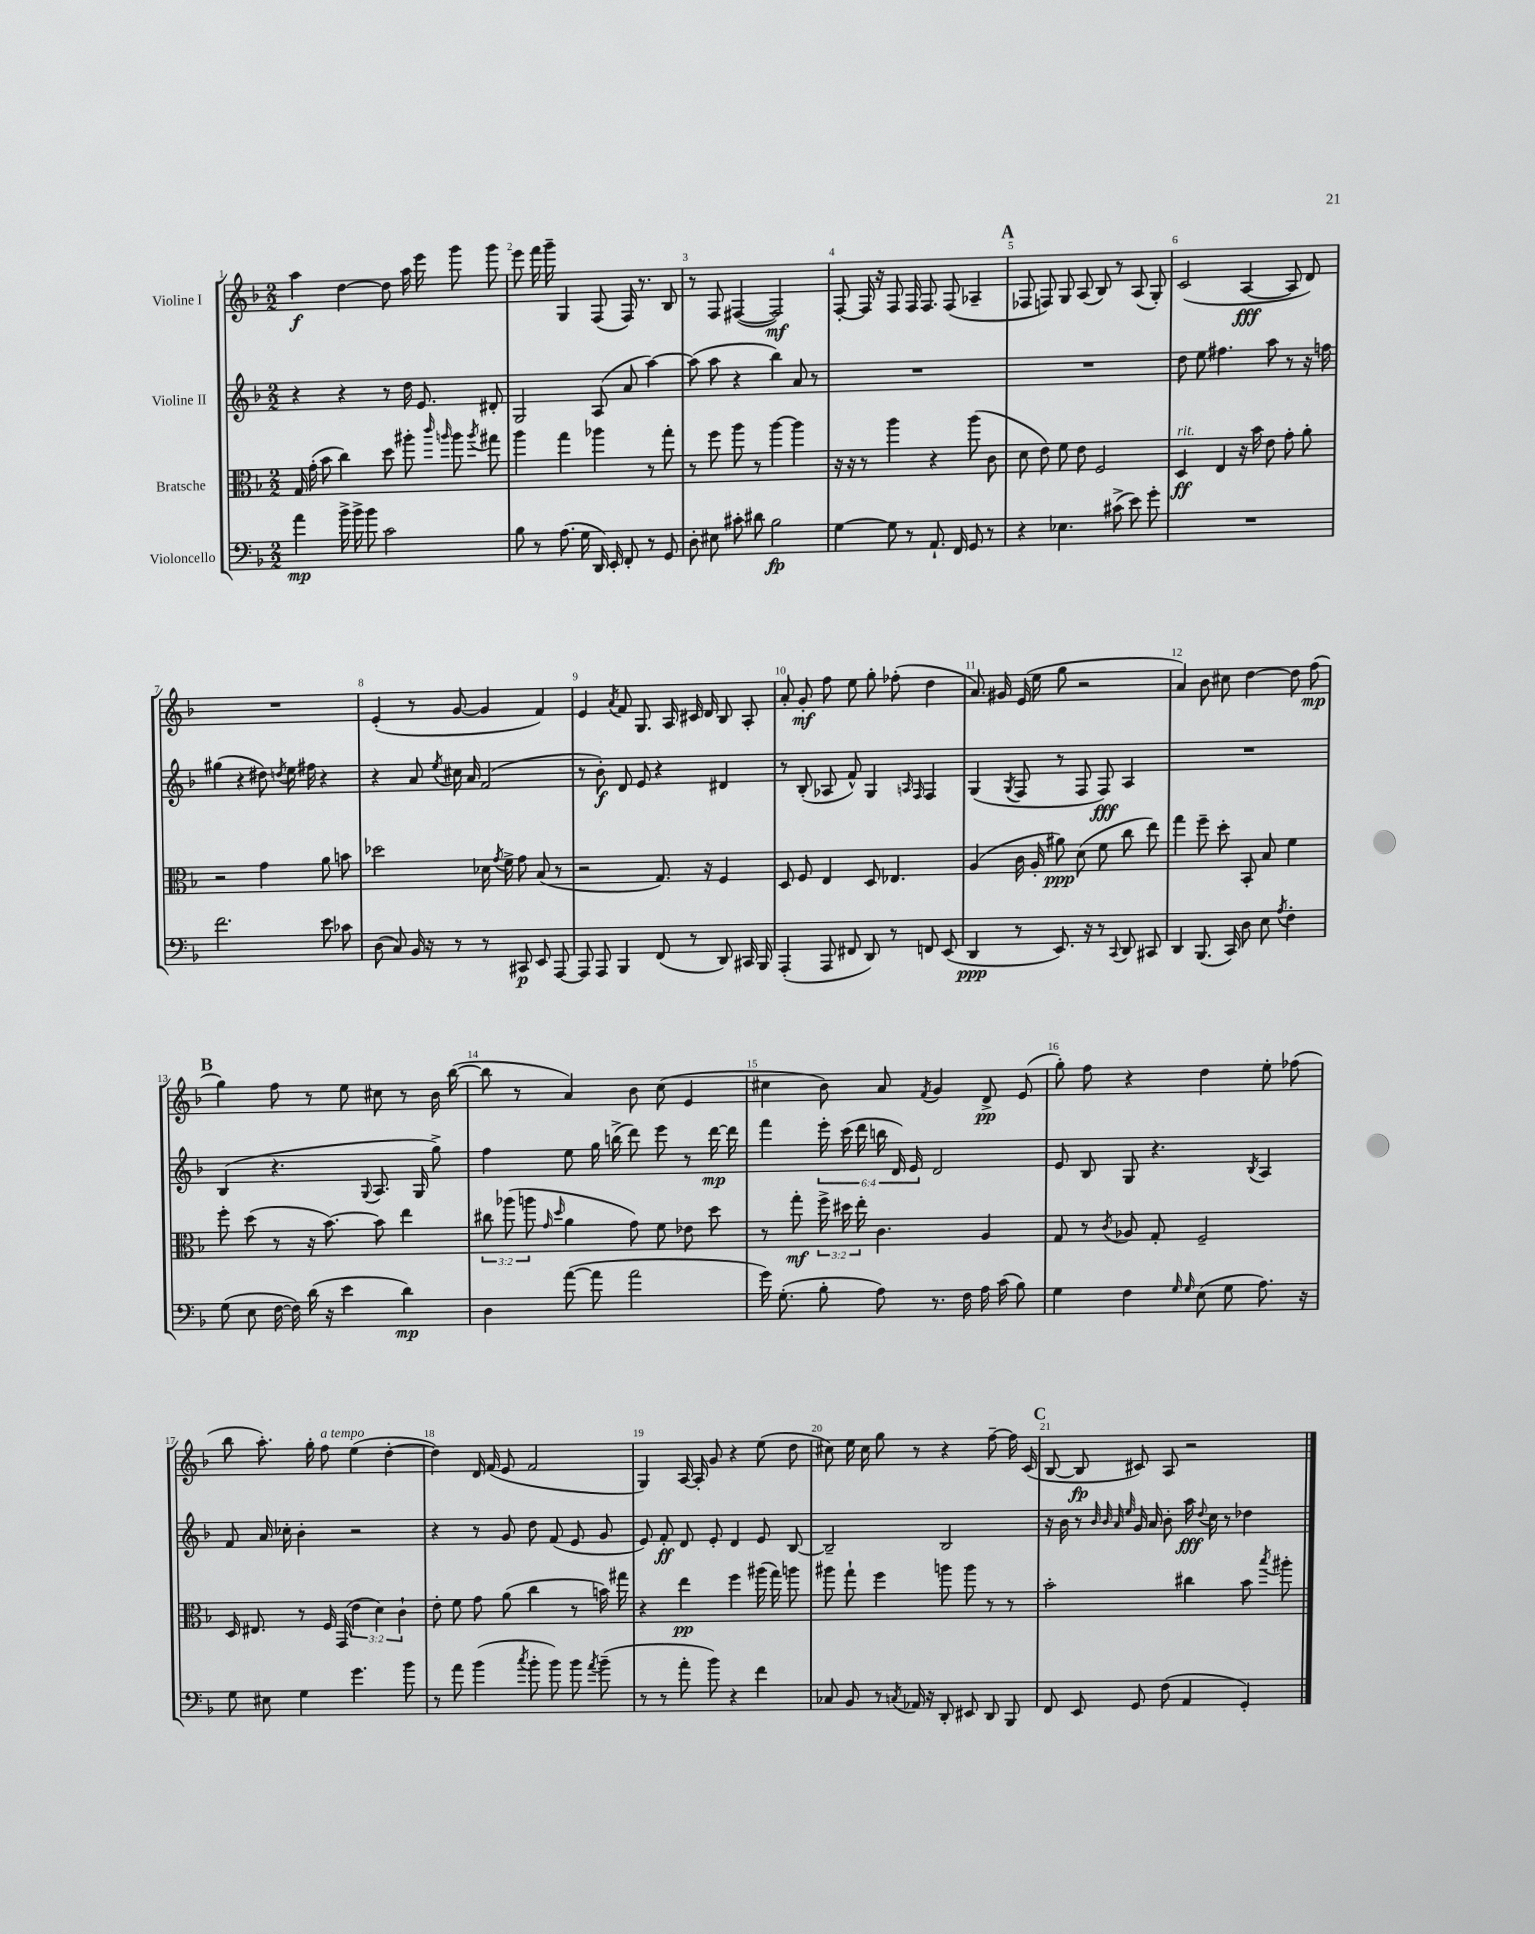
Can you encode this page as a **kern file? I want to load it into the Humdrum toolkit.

**kern	**kern	**kern	**kern
*staff4	*staff3	*staff2	*staff1
*clefF4	*clefC3	*clefG2	*clefG2
*k[b-]	*k[b-]	*k[b-]	*k[b-]
*M2/2	*M2/2	*M2/2	*M2/2
4a	16G	4r	4aa
.	(16g'	.	.
.	8b-	.	.
16b-^	4cc)	4r	[4dd
16b-^	.	.	.
8b-	.	.	.
2c	8dd	8r	8dd]
.	8aa#'	16dd	16aa
.	.	8.e	16eee
.	16qqccc	.	.
.	16qqaa	.	.
.	8aa	.	8ggg
.	8qaa	.	.
.	8gg#	8d#'	8ggg
=	=	=	=
8B-	4aa	2G	8eee
8r	.	.	16fff
.	.	.	16ggg~
(8.A	4gg	.	4G
16G	.	.	.
16DD)	4aa-	(8A	(8F
16EE'	.	.	.
8FF'	.	8a	16F)
.	.	.	8.r
8r	8r	[4aa)	.
8GG	8gg'	.	8B-
=	=	=	=
8D'	8r	(8aa]	8r
8E#	8ff	8aa	8F
8c#'	8aa	4r	([4F#
8d#	8r	.	.
2B-	[4aa	4bb-)	2F#])
.	4aa]	8a	.
.	.	8r	.
=	=	=	=
[4G	16r	1r	[8F'
.	16r	.	.
.	8r	.	16F]
.	.	.	16r
8G]	4aa	.	8F
8r	.	.	16F
.	.	.	8.F
8.AA`	4r	.	.
.	.	.	(8F
16FF	.	.	.
8GG	(8aa	.	4A-~
8r	8c	.	.
=	=	=	=
4r	8d	1r	8F-
.	8e)	.	8F)
4.E-	8f	.	8G
.	8e	.	(8A
.	2F	.	8B-)
(8c#^	.	.	8r
8e)	.	.	(8A
8g'	.	.	8G')
=	=	=	=
1r	4D	8dd	(2c
.	.	8ee	.
.	4E	4.ff#	.
.	16r	.	[4A
.	16b-	.	.
.	8e	8aa	.
.	8g'	8r	8A]
.	8a'	16r	8d)
.	.	16ff	.
=	=	=	=
2.f	2r	(4gg#	1r
.	.	4r	.
.	4g	8dd#)	.
.	.	8qdd	.
.	.	16ee	.
.	.	16ff#	.
8e	8a	4r	.
8c-	8b	.	.
=	=	=	=
(8D	2dd-	4r	(4e'
8C)	.	.	.
16BB-	.	8a	8r
16r	.	.	.
.	.	8qee	.
8r	.	16cc#	[8g
.	.	16a	.
8r	16d-	(2f	4g]
.	8qg	.	.
.	16f^	.	.
8CC#	8g	.	.
8EE	(8B-	.	4f)
[8AAA	8r	.	.
=	=	=	=
8AAA]	2r	8r	4e
8AAA	.	8b-')	.
.	.	.	8qa
4BBB-	.	8d	8f
.	.	8e	8.G
(8FF	8.G)	4r	.
.	.	.	16A
8r	.	.	16c#
.	16r	.	16d
8DD)	4F	4d#	8B-
16CC#	.	.	8A'
16BBB-	.	.	.
=	=	=	=
(4AAA'	8D	8r	8a'
.	8F	(8B-'	8g'
8AAA	4E	8A-	8ff
8FF#	.	8f^^)	8ee
8DD)	8D	4G	8gg'
8r	4.E-	.	(8ff-'
.	.	16qqA	.
.	.	16qqF	.
8FF	.	4F	4dd
(8EE	.	.	.
=	=	=	=
4DD	(4A	(4G	8.a)
.	.	.	16g#
.	.	8qG	.
8r	16c	8F	(16e
.	16A'	.	16ee
8.EE)	8a#)	8r	8gg
.	(8d	8F	2r
16r	.	.	.
8r	8f	8F)	.
8qqCC	.	.	.
8DD	8cc	4A	.
8CC#	8ee)	.	.
=	=	=	=
4DD	4gg	1r	4a)
(8.BBB-	8ff~	.	8b-
.	8dd'	.	8cc#
16CC)	.	.	.
8D	8BB-'	.	[4dd
8E	8B-	.	.
8qA	.	.	.
4F'	4f	.	8dd]
.	.	.	(8ff
=	=	=	=
(8G	8ff'	(4B-	4gg)
8E	(8dd	.	.
[16F	8r	4.r	8ff
16F])	.	.	.
(16d	16r	.	8r
16r	[8.b-)	.	.
4e	.	.	8ee
.	.	8qqG	.
.	8b-]	8.A	8cc#
4d)	4ee	.	8r
.	.	16G	.
.	.	8gg^)	16b-
.	.	.	([16bb-
=	=	=	=
4D	12cc#	4ff	8bb-]
.	(12aa-	.	.
.	.	.	8r
.	12aa	.	.
.	16qqg	.	.
.	16qqdd	.	.
([8a	4a	8ee	4a)
8a]	.	16gg	.
.	.	(16bb^	.
2a	8g)	8ddd)	8b-
.	8f	8eee	(8cc
.	8e-	8r	4e
.	8dd	[16ddd	.
.	.	16ddd]	.
=	=	=	=
16g)	8r	4fff	4cc#
(8.G'	.	.	.
.	8gg'	.	.
8B-'	24ff^	24eee'	8b-)
.	24dd#	(24ccc	.
.	24ee'	24ddd	.
8A)	4.c	24bb	8a
.	.	24d)	.
.	.	24e	.
.	.	.	8qf
8.r	.	2d	4g
16F	.	.	.
16A	4A	.	8d^
(16c	.	.	.
8B-)	.	.	(8e
=	=	=	=
4G	8G	8e	8gg')
.	8r	8B-	8ff
.	8qc	.	.
4F	8A-	8G	4r
.	8G'	4.r	.
16qqG	.	.	.
16qqG	.	.	.
(8E	2F~	.	4dd
8G	.	.	.
.	.	8qB-	.
8.A)	.	4A	8ee'
.	.	.	(8ff-
16r	.	.	.
=	=	=	=
8G	16D	8f	8bb-
.	8.E#	.	.
8E#	.	16a	8.aa')
.	.	16cc-'	.
4G	8r	4b-'	.
.	.	.	16gg'
.	16F	.	8ff
.	(16GG	.	.
4.g	6e	2r	(4ee
.	6d)	.	.
.	.	.	[4dd'
.	6c`	.	.
8b-	.	.	.
=	=	=	=
8r	8e'	4r	4dd])
8a	8f	.	.
(4b-	8g	8r	16d
.	.	.	(16f
.	(8a	8g	8e
8qcc	.	.	.
8b-'	4cc	8dd	2f
8b-)	.	(8f	.
8b-	8r	8e	.
8qa	.	.	.
(8b-~	16b)	8g	.
.	16gg#	.	.
=	=	=	=
8r	4r	8e)	4G)
8r	.	8f'	.
8a'	4ee	8d	[16A
.	.	.	16A']
8b-)	.	8e'	8g
4r	4ff	4d	4r
4f	(16aa#	8e	(8ee
.	16gg)	.	.
.	8aa	[8B-	8dd
=	=	=	=
8C-	8aa#	2B-~]	8cc#)
8BB-	8gg`	.	16ee
.	.	.	16cc#
8r	4ff	.	8gg
8qC	.	.	.
16AA-	.	.	8r
16r	.	.	.
8DD'	8aa	2B-	4r
8EE#	8aa	.	.
8DD	8r	.	[8ff~
8BBB-	8r	.	16ff]
.	.	.	(16c
=	=	=	=
8FF	2b-'	16r	[8B-
.	.	16b-	.
8EE	.	8r	8B-]
.	.	32qqb-	.
.	.	32qqb-	.
.	.	32qqa	.
.	.	32qqee	.
8GG	.	16g	8c#)
.	.	16a	.
(8F	.	8b-'	8A
4AA	4cc#	16aa	2r
.	.	8qqdd	.
.	.	16cc	.
.	.	8r	.
4GG')	8b-	4dd-	.
.	8qbb-	.	.
.	8aa#'	.	.
==	==	==	==
*-	*-	*-	*-
